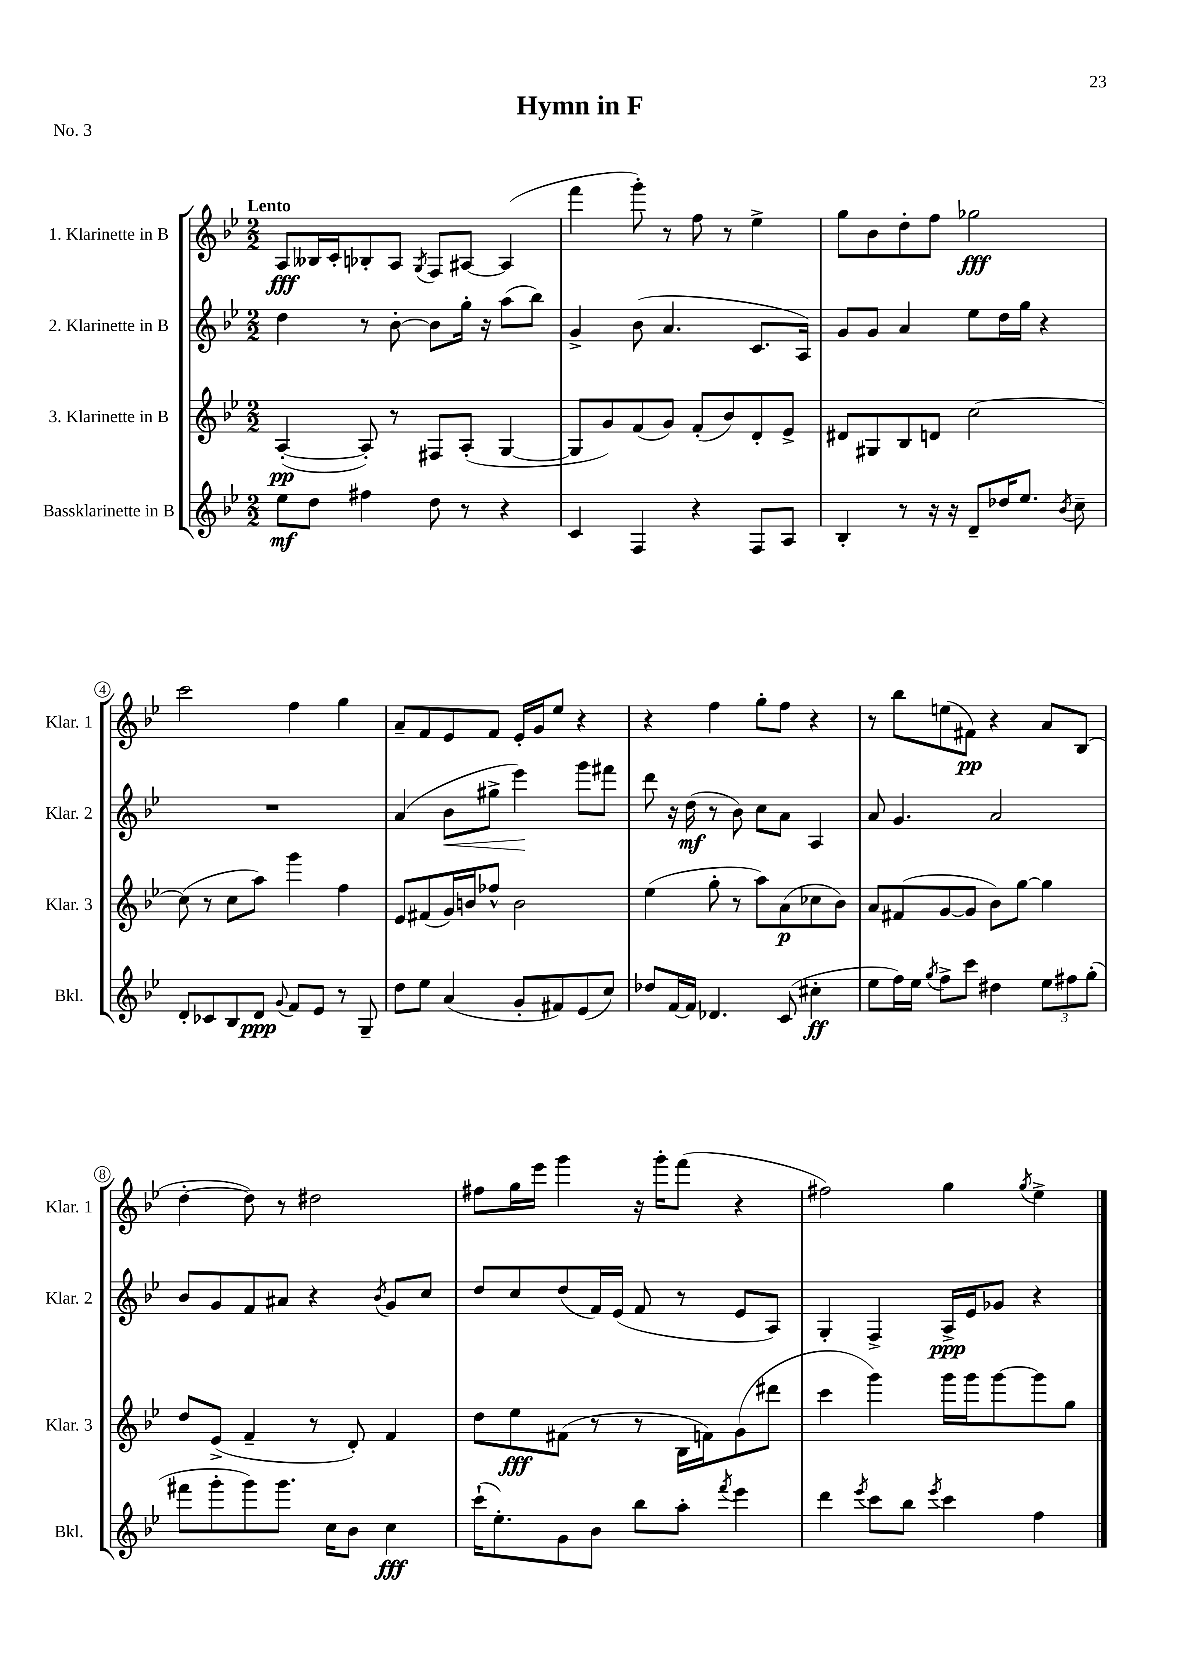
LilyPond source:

\header { title = "Hymn in F" piece = "No. 3" }
<<
\new StaffGroup <<
\new Staff = "s0" \with { instrumentName = "1. Klarinette in B" shortInstrumentName = "Klar. 1" } {
    \clef treble \key bes \major \numericTimeSignature \time 2/2 \tempo "Lento"
    \autoBeamOff a8[\fff beses16 c'16-. bes8-. a8] \acciaccatura { g8 } f8[ ais8]~ ais4( |
    f'''4 g'''8-.) r8 f''8 r8 ees''4-> |
    g''8[ bes'8 d''8-. f''8] ges''2\fff |
    c'''2 f''4 g''4 |
    a'8[-- f'8 ees'8 f'8] ees'16[-. g'16 ees''8] r4 |
    r4 f''4 g''8[-. f''8] r4 |
    r8 bes''8[ e''8( fis'8]\pp) r4 a'8[ bes8]( |
    d''4~-. d''8) r8 dis''2 |
    fis''8[ g''16 ees'''16] g'''4 r16 g'''16[-. f'''8]( r4 |
    fis''2) g''4 \acciaccatura { g''8 } ees''4-> \bar "|." |
}
\new Staff = "s1" \with { instrumentName = "2. Klarinette in B" shortInstrumentName = "Klar. 2" } {
    \clef treble \key bes \major \numericTimeSignature \time 2/2
    \autoBeamOff d''4 r8 bes'8~-. bes'8[ g''16]-. r16 a''8[( bes''8]) |
    g'4-> bes'8( a'4. c'8.[ a16]) |
    g'8[ g'8] a'4 ees''8[ d''16 g''16] r4 |
    R1 |
    a'4( bes'8[\< gis''8]-> ees'''4\!) g'''8[ fis'''8] |
    d'''8 r16 d''16\mf( r8 bes'8) c''8[ a'8] a4 |
    a'8 g'4. a'2 |
    bes'8[ g'8 f'8 ais'8] r4 \acciaccatura { bes'8 } g'8[ c''8] |
    d''8[ c''8 d''8( f'16) ees'16]( f'8 r8 ees'8[ a8]) |
    g4-. f4-> a16[->\ppp ees'16 ges'8] r4 \bar "|." |
}
\new Staff = "s2" \with { instrumentName = "3. Klarinette in B" shortInstrumentName = "Klar. 3" } {
    \clef treble \key bes \major \numericTimeSignature \time 2/2
    \autoBeamOff a4~-.\pp( a8-.) r8 fis8[ a8]-.( g4~ |
    g8[ g'8) f'8( g'8]) f'8[-.( bes'8) d'8-. ees'8]-> |
    dis'8[ gis8 bes8 d'8] c''2~ |
    c''8( r8 c''8[ a''8]) g'''4 f''4 |
    ees'8[ fis'8( g'16) b'16 fes''8]-^ b'2 |
    ees''4( g''8-. r8 a''8[) a'8\p( ces''8 bes'8]) |
    a'8[ fis'8( g'8~ g'8] bes'8[) g''8]~ g''4 |
    d''8[ ees'8]->( f'4-- r8 d'8-.) f'4 |
    d''8[ ees''8\fff fis'8]( r8 r8 bes16[ f'16) g'8( dis'''8] |
    c'''4 g'''4) g'''16[ g'''16 g'''8~ g'''8 g''8] \bar "|." |
}
\new Staff = "s3" \with { instrumentName = "Bassklarinette in B" shortInstrumentName = "Bkl." } {
    \clef treble \key bes \major \numericTimeSignature \time 2/2
    \autoBeamOff ees''8[\mf d''8] fis''4 d''8 r8 r4 |
    c'4 f4 r4 f8[ a8] |
    bes4-. r8 r16 r16 d'8[-- des''16 ees''8.] \acciaccatura { bes'8 } c''8-- |
    d'8[-. ces'8 bes8 d'8]\ppp \appoggiatura { g'8 } f'8[ ees'8] r8 g8-- |
    d''8[ ees''8] a'4( g'8[-. fis'8) ees'8( c''8]) |
    des''8[ f'16~ f'16] des'4. c'8( cis''4-.\ff |
    ees''8[ f''16) ees''16] \acciaccatura { g''8 } f''8[-> c'''8] dis''4 \tuplet 3/2 { ees''8[ fis''8 g''8]-.( } |
    fis'''8[ g'''8-. g'''8) g'''8.] c''16[ bes'8] c''4\fff |
    c'''16[-!( ees''8.-.) g'8 bes'8] bes''8[ a''8]-. \acciaccatura { f'''8 } ees'''4 |
    d'''4 \acciaccatura { ees'''8 } c'''8[ bes''8] \acciaccatura { ees'''8 } c'''4 f''4 \bar "|." |
}
>>
>>
\layout { \context { \Score \override BarNumber.stencil = #(make-stencil-circler 0.1 0.3 ly:text-interface::print) } }
